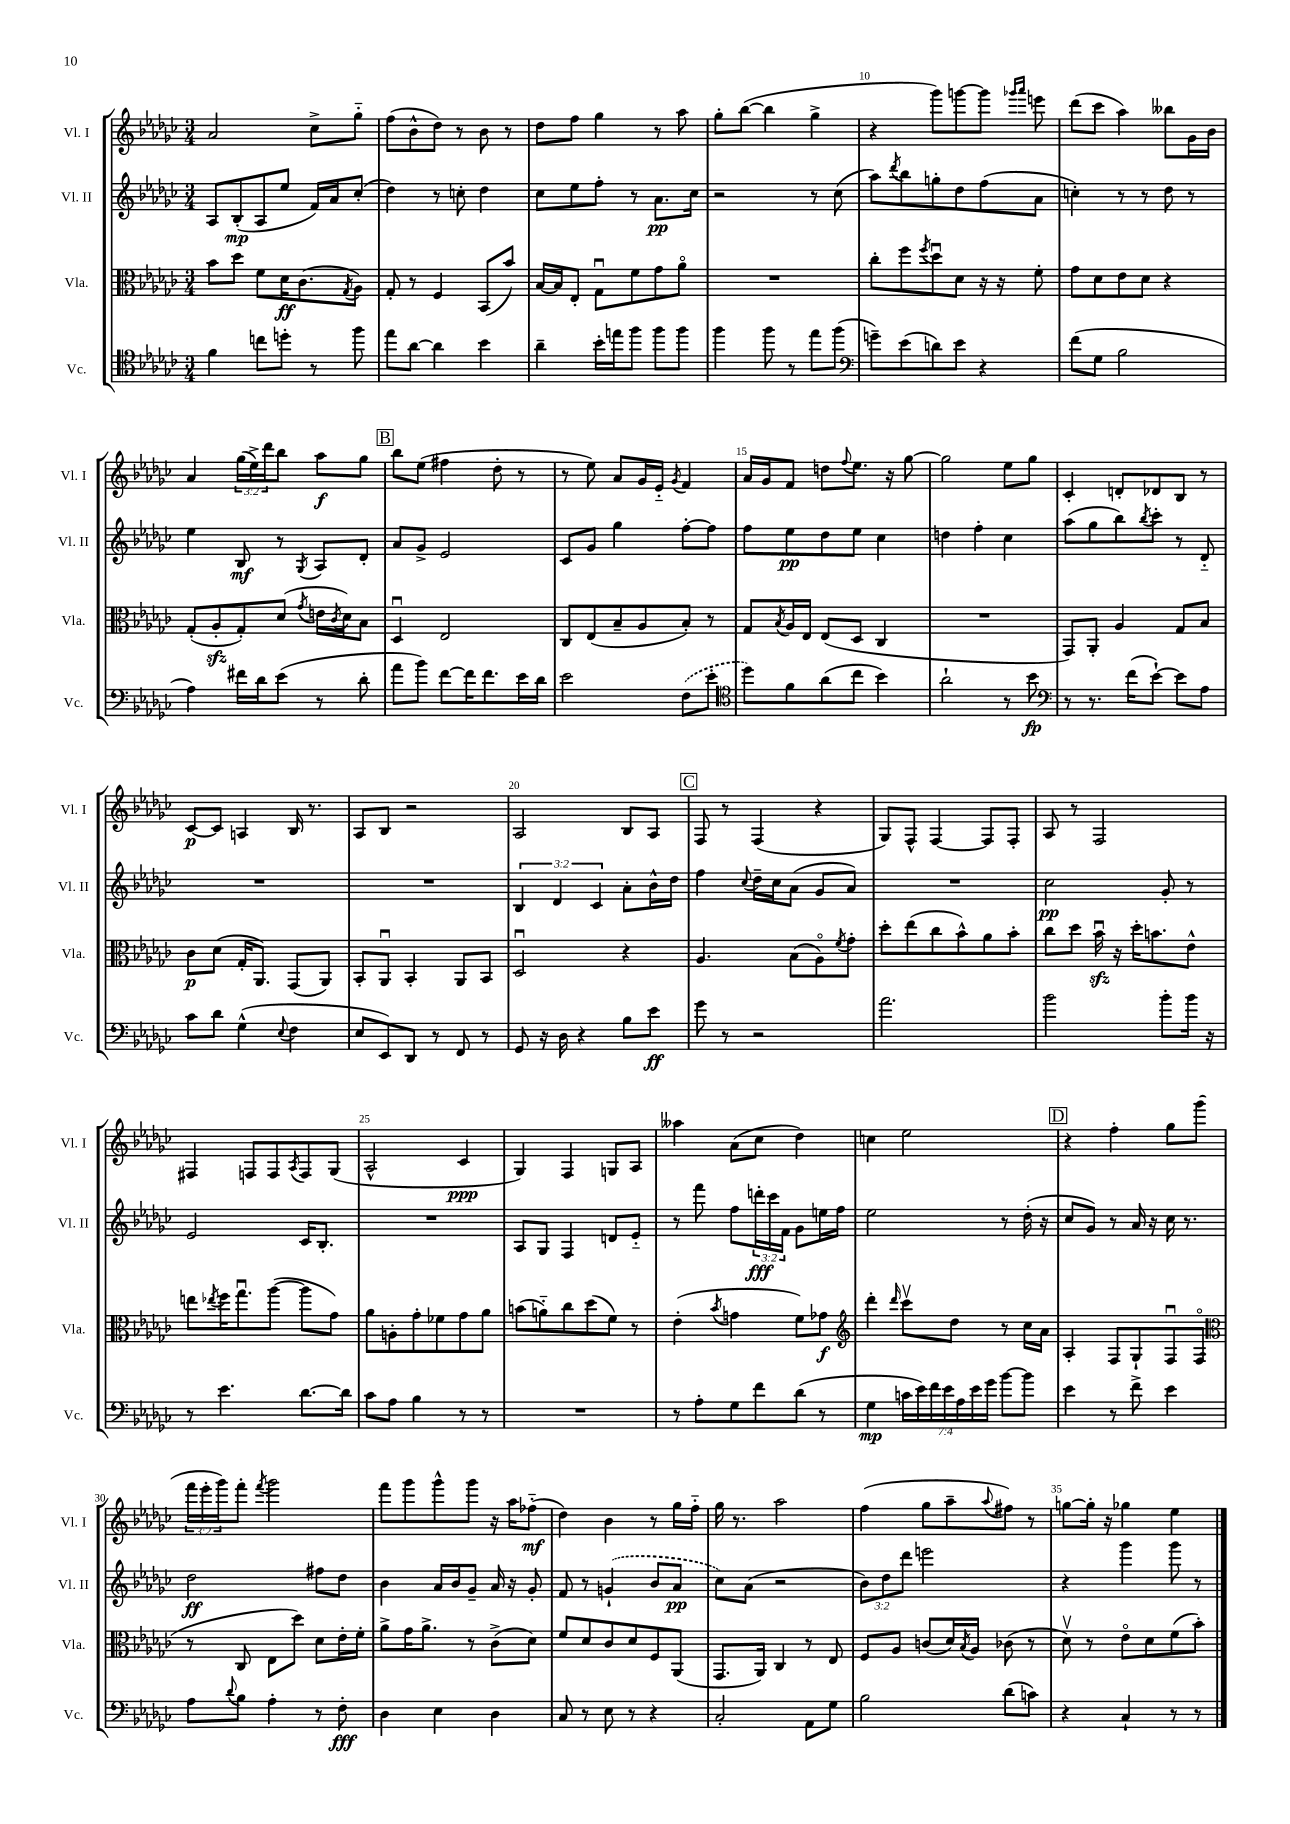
<<
\new StaffGroup <<
\new Staff = "s0" \with { instrumentName = "Vl. I" shortInstrumentName = "Vl. I" } {
    \clef treble \key ges \major \numericTimeSignature \time 3/4 \override Staff.TupletNumber.text = #tuplet-number::calc-fraction-text
    aes'2 ces''8-> ges''8-_ |
    f''8( bes'8-^ des''8) r8 bes'8 r8 |
    des''8 f''8 ges''4 r8 aes''8 |
    ges''8-. bes''8~( bes''4 ges''4-> |
    r4 ges'''8) g'''8~ g'''8 \grace { ges'''16 aes'''16 } e'''8 |
    des'''8( ces'''8 aes''4) beses''8 ges'16 bes'16 |
    aes'4 \tuplet 3/2 { ges''16( ees''16->) des'''16 } bes''8 aes''8\f ges''8 |
    \mark \markup { \box "B" } bes''8 ees''8( fis''4 des''8-. r8 |
    r8 ees''8) aes'8 ges'16 ees'16-_ \acciaccatura { ges'8 } f'4 |
    aes'16 ges'16 f'8 d''8 \appoggiatura { f''8 } ees''8. r16 ges''8~ |
    ges''2 ees''8 ges''8 |
    ces'4-. d'8-. des'8 bes8 r8 |
    ces'8~\p ces'8 a4 bes16 r8. |
    aes8 bes8 r2 |
    aes2 bes8 aes8 |
    \mark \markup { \box "C" } f8 r8 f4( r4 |
    ges8) f8-^ f4~ f8 f8-. |
    aes8 r8 f2 |
    fis4 f8 f8 \acciaccatura { aes8 } f8 ges8( |
    aes2-^ ces'4\ppp |
    ges4) f4 g8 aes8 |
    aeses''4 aes'8( ces''8 des''4) |
    c''4 ees''2 |
    \mark \markup { \box "D" } r4 f''4-. ges''8 ges'''8( |
    \tuplet 3/2 { f'''16 ees'''16-. ges'''16) } f'''8-. \acciaccatura { f'''8 } ges'''2 |
    f'''8 ges'''8 ges'''8-^ ges'''8 r16 aes''16 fes''8-_\mf( |
    des''4) bes'4 r8 ges''16 f''16-_ |
    ges''16 r8. aes''2 |
    f''4( ges''8 aes''8-- \appoggiatura { aes''8 } fis''8) r8 |
    g''8~ g''16-. r16 ges''4 ees''4 \bar "|." |
}
\new Staff = "s1" \with { instrumentName = "Vl. II" shortInstrumentName = "Vl. II" } {
    \clef treble \key ges \major \numericTimeSignature \time 3/4 \override Staff.TupletNumber.text = #tuplet-number::calc-fraction-text
    aes8 bes8-.\mp( aes8 ees''8 f'16) aes'16 ces''8-.( |
    des''4) r8 c''8-. des''4 |
    ces''8 ees''8 f''8-. r8 aes'8.\pp ces''16 |
    r2 r8 ces''8( |
    aes''8) \acciaccatura { des'''8 } bes''8 g''8-. des''8 f''8( aes'8 |
    c''4-.) r8 r8 des''8 r8 |
    ees''4 bes8\mf r8 \acciaccatura { ges8 } aes8 des'8-. |
    \mark \markup { \box "B" } aes'8 ges'8-> ees'2 |
    ces'8 ges'8 ges''4 f''8~-. f''8 |
    f''8 ees''8\pp des''8 ees''8 ces''4 |
    d''4 f''4-. ces''4 |
    aes''8( ges''8 bes''8) \acciaccatura { bes''8 } ces'''8-. r8 des'8-_ |
    R2. |
    R2. |
    \tuplet 3/2 { bes4 des'4 ces'4 } aes'8-. bes'16-^ des''16 |
    \mark \markup { \box "C" } f''4 \appoggiatura { ces''8 } des''16-- ces''16 aes'8( ges'8 aes'8) |
    R2. |
    ces''2\pp ges'8-. r8 |
    ees'2 ces'16 bes8.-. |
    R2. |
    aes8 ges8 f4 d'8 ees'8-_ |
    r8 f'''8 f''8 \tuplet 3/2 { d'''16-.\fff ces'''16 f'16 } ges'8 e''16 f''16 |
    ees''2 r8 des''16-.( r16 |
    \mark \markup { \box "D" } ces''8 ges'8) r8 aes'16 r16 ces''16 r8. |
    des''2\ff fis''8 des''8 |
    bes'4 aes'16 bes'16 ges'8-- aes'16 r16 ges'8-. |
    f'8 r8 \once \slurDashed g'4-!( bes'8 aes'8\pp |
    ces''8) aes'8( r2 |
    \tuplet 3/2 { bes'8) des''8 des'''8 } e'''2 |
    r4 ges'''4 ges'''8 r8 \bar "|." |
}
\new Staff = "s2" \with { instrumentName = "Vla." shortInstrumentName = "Vla." } {
    \clef alto \key ges \major \numericTimeSignature \time 3/4
    bes'8 des''8 f'8 des'16\ff ces'8.( \acciaccatura { ges8 } aes8) |
    ges8-. r8 f4 bes,8( bes'8) |
    bes16~ bes16 ees8-. ges8\downbow f'8 ges'8 aes'8\flageolet |
    R2. |
    ces''8-. f''8 \acciaccatura { f''8 } des''8\downbow des'8 r16 r16 f'8-. |
    ges'8 des'8 ees'8 des'8 r4 |
    ges8-.( aes8-.\sfz ges8-.) des'8( \acciaccatura { ges'8 } e'16 \acciaccatura { ces'8 } des'16) bes8 |
    \mark \markup { \box "B" } des4\downbow ees2 |
    ces8 ees8( bes8-- aes8 bes8-.) r8 |
    ges8 \acciaccatura { bes8 } aes16 ees16 ees8( des8 ces4 |
    R2. |
    ges,8) aes,8-. aes4 ges8 bes8 |
    ces'8\p des'8( ges16-. aes,8.) ges,8( aes,8) |
    bes,8-. aes,8\downbow bes,4-. aes,8 bes,8 |
    des2\downbow r4 |
    \mark \markup { \box "C" } aes4. bes8( aes8\flageolet) \acciaccatura { f'8 } ges'8-. |
    des''8-. ees''8( ces''8 bes'8-^) aes'8 bes'8-. |
    ces''8 des''8 bes'16\downbow\sfz r16 des''16-. b'8. ees'8-^ |
    e''8 \acciaccatura { ees''8 } f''16 ges''8.\downbow aes''8~( aes''8 ges'8) |
    aes'8 a8-. ges'8-. fes'8 ges'8 aes'8 |
    b'8( a'8-_) ces''8 des''8( f'8) r8 |
    ees'4-.( \acciaccatura { bes'8 } g'4 f'8) ges'8\f |
    \clef treble des'''4-. \grace { des'''16 } ces'''8\upbow des''8 r8 ces''16 aes'16 |
    \mark \markup { \box "D" } aes4-. f8 ges8-! f8\downbow f8\flageolet( |
    \clef alto r8 ces8 ees8 des''8) des'8 ees'16-. f'16-. |
    aes'8-> ges'16 aes'8.-> r8 ces'8->( des'8) |
    f'8 des'8 ces'8 des'8 f8 aes,8( |
    ges,8. aes,16) ces4 r8 ees8 |
    f8 aes8 c'8( des'16) \acciaccatura { bes8 } aes16 ces'8( r8 |
    des'8\upbow) r8 ees'8\flageolet des'8 f'8( bes'8-.) \bar "|." |
}
\new Staff = "s3" \with { instrumentName = "Vc." shortInstrumentName = "Vc." } {
    \clef tenor \key ges \major \numericTimeSignature \time 3/4 \override Staff.TupletNumber.text = #tuplet-number::calc-fraction-text
    f'4 c''8 d''8-. r8 f''8 |
    ees''8 aes'8~ aes'4 bes'4 |
    aes'4-- bes'16-. e''16 f''8 f''8 f''8 |
    f''4 f''8 r8 ees''8 f''8( |
    \clef bass g'8--) ees'8( d'8) ees'8 r4 |
    f'8( ges8 bes2 |
    aes4) fis'16 des'16 ees'8( r8 des'8-. |
    \mark \markup { \box "B" } aes'8 bes'8) f'8~ f'16 f'8. ees'16 des'16 |
    ees'2 \once \slurDashed f8( ees'8-. |
    \clef tenor des''8) f'8 aes'8( ces''8 bes'4) |
    aes'2-! r8 bes'8\fp |
    \clef bass r8 r8. f'16( ees'8~-!) ees'8 aes8 |
    ces'8 des'8 ges4-^( \appoggiatura { ees8 } f4 |
    ees8 ees,8) des,8 r8 f,8 r8 |
    ges,8 r16 des16 r4 bes8 ees'8\ff |
    \mark \markup { \box "C" } ges'8 r8 r2 |
    aes'2. |
    bes'2 bes'8-. bes'16 r16 |
    r8 ees'4. des'8.~ des'16 |
    ces'8 aes8 bes4 r8 r8 |
    R2. |
    r8 aes8-. ges8 f'8 des'8( r8 |
    ges4\mp \tuplet 7/4 { c'16 ees'16) f'16 ees'16 aes16 ees'16 ges'16 } bes'8~ bes'8 |
    \mark \markup { \box "D" } ees'4 r8 f'8-> ees'4 |
    aes8 \appoggiatura { des'8 } bes8 aes4-. r8 f8-.\fff |
    des4 ees4 des4 |
    ces8 r8 ees8 r8 r4 |
    ces2-. aes,8 ges8 |
    bes2 des'8( c'8) |
    r4 ces4-! r8 r8 \bar "|." |
}
>>
>>
\layout { \context { \Score currentBarNumber = #6 \override BarNumber.break-visibility = ##(#f #t #t) barNumberVisibility = #(every-nth-bar-number-visible 5) } }
